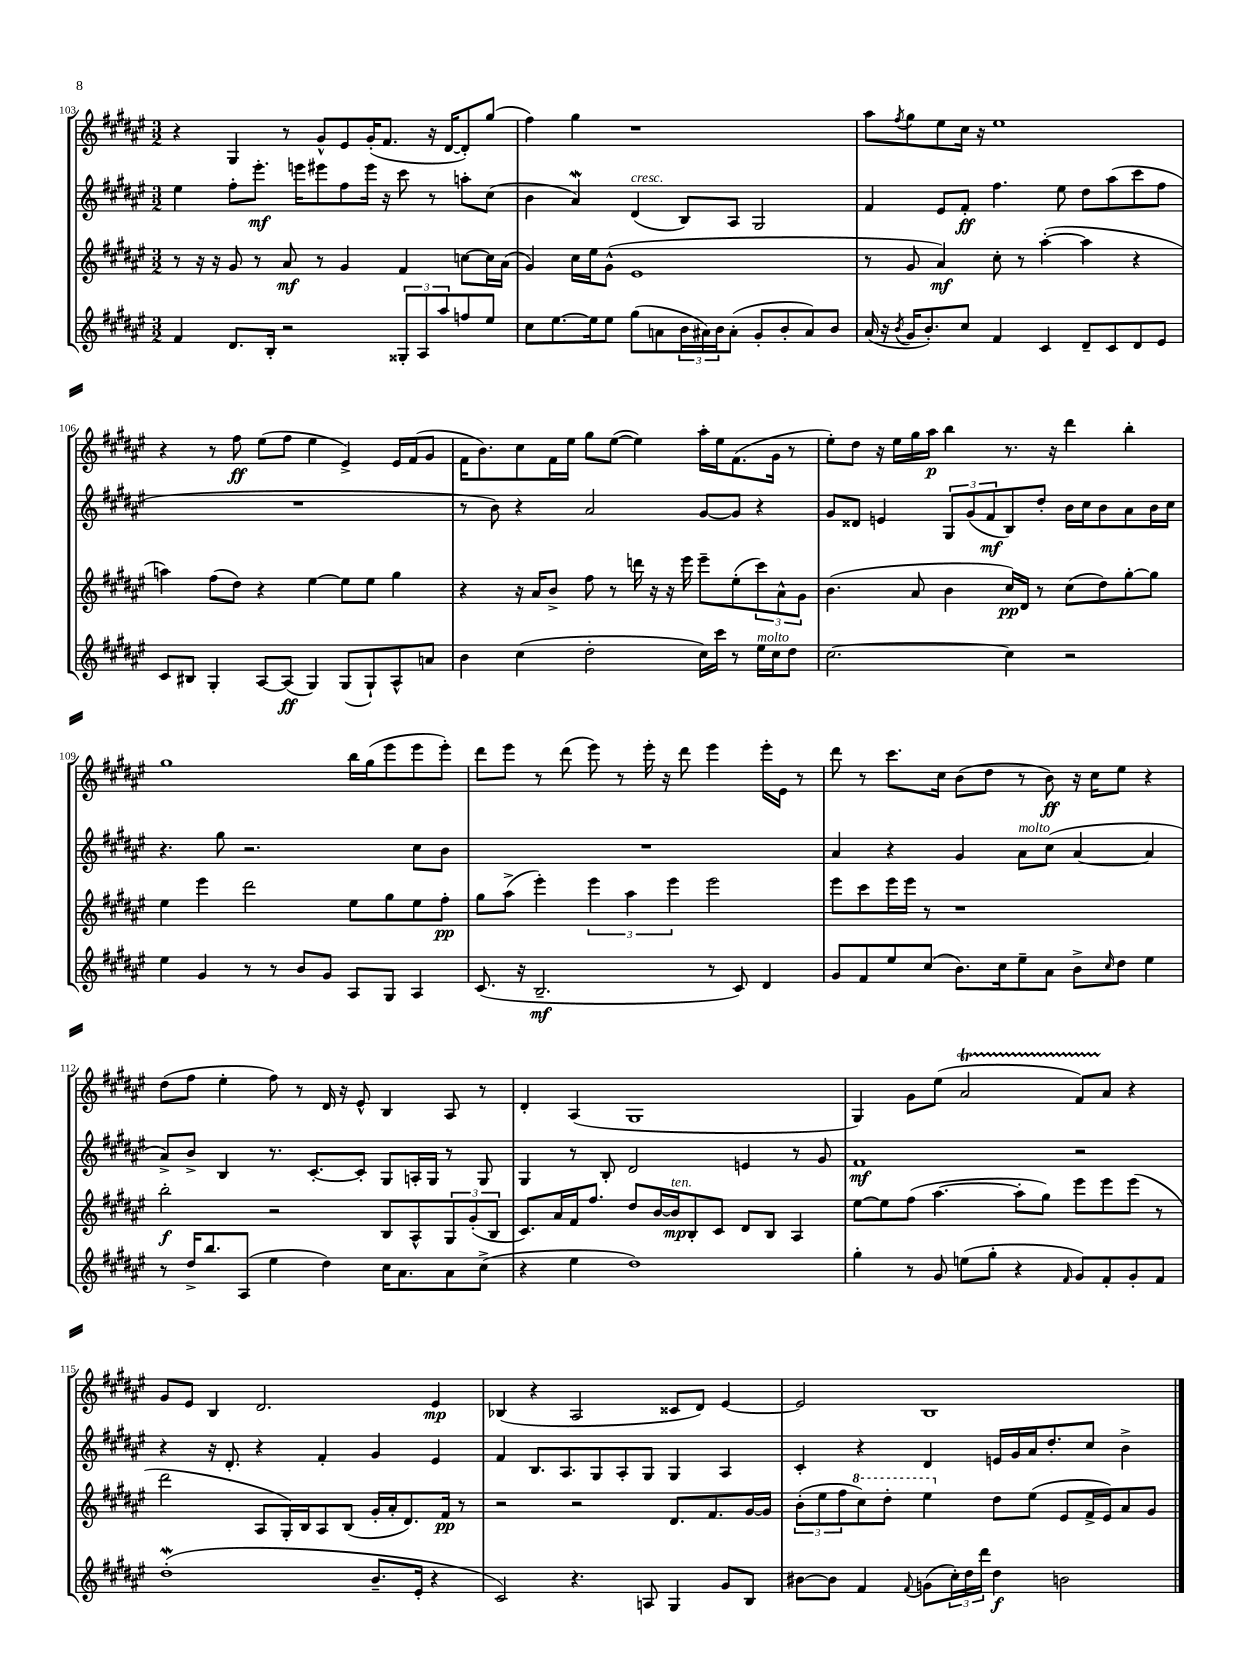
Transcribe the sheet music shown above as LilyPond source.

<<
\new StaffGroup <<
\new Staff = "s0" {
    \clef treble \key fis \major \numericTimeSignature \time 3/2
    r4 gis4 r8 gis'8-^ eis'8 gis'16-.( fis'8. r16 dis'16~ dis'8-.) gis''8( |
    fis''4) gis''4 r1 |
    ais''8 \acciaccatura { fis''8 } gis''8 eis''8 cis''16 r16 eis''1 |
    r4 r8 fis''8\ff eis''8( fis''8 eis''4 eis'4->) eis'16 fis'16( gis'8 |
    fis'16 b'8.) cis''8 fis'16 eis''16 gis''8 eis''8~( eis''4) ais''16-. eis''16 fis'8.( gis'16 r8 |
    eis''8-.) dis''8 r16 eis''16 gis''16 ais''16\p b''4 r8. r16 dis'''4 b''4-. |
    gis''1 b''16 gis''16( eis'''8 eis'''8 eis'''8-.) |
    dis'''8 eis'''8 r8 dis'''8( eis'''8) r8 eis'''16-. r16 dis'''8 eis'''4 eis'''16-. eis'16 r8 |
    dis'''8 r8 cis'''8. cis''16 b'8( dis''8 r8 b'8\ff) r16 cis''16 eis''8 r4 |
    dis''8( fis''8 eis''4-. fis''8) r8 dis'16 r16 eis'8-^ b4 ais8 r8 |
    dis'4-. ais4( gis1 |
    gis4) gis'8 eis''8( ais'2\startTrillSpan fis'8) ais'8\stopTrillSpan r4 |
    gis'8 eis'8 b4 dis'2. eis'4\mp |
    bes4( r4 ais2 cisis'8 dis'8) eis'4~ |
    eis'2 b1 \bar "|." |
}
\new Staff = "s1" {
    \clef treble \key fis \major \numericTimeSignature \time 3/2
    eis''4 fis''8-. eis'''8.-.\mf e'''16 eis'''8 fis''8 eis'''16 r16 cis'''8 r8 a''8-. cis''8( |
    b'4 ais'4\mordent) dis'4^\markup { \italic "cresc." }( b8) ais8 gis2 |
    fis'4 eis'8 fis'8-.\ff fis''4. eis''8 dis''8 ais''8( cis'''8 fis''8 |
    R1. |
    r8 b'8) r4 ais'2 gis'8~ gis'8 r4 |
    gis'8 disis'8 e'4 \tuplet 3/2 { gis8 gis'8( fis'8\mf } b8) dis''8-. b'16 cis''16 b'8 ais'8 b'16 cis''16 |
    r4. gis''8 r2. cis''8 b'8 |
    R1. |
    ais'4 r4 gis'4 ais'8^\markup { \italic "molto" } cis''8( ais'4~ ais'4 |
    ais'8->) b'8-> b4 r8. cis'8.~-. cis'8-. gis8 a16-. gis16 r8 gis8 |
    gis4 r8 b8-. dis'2 e'4 r8 gis'8 |
    fis'1\mf r2 |
    r4 r16 dis'8.-. r4 fis'4-. gis'4 eis'4 |
    fis'4 b8. ais8. gis8 ais8-. gis8 gis4 ais4 |
    cis'4-. r4 dis'4 e'16 gis'16 ais'16 dis''8.-. cis''8 b'4-> \bar "|." |
}
\new Staff = "s2" {
    \clef treble \key fis \major \numericTimeSignature \time 3/2
    r8 r16 r16 gis'8 r8 ais'8\mf r8 gis'4 fis'4 c''8~ c''16 ais'16( |
    gis'4) cis''16 eis''16 gis'8-^( eis'1 |
    r8 gis'8 ais'4\mf) cis''8-. r8 ais''4~-.( ais''4 r4 |
    a''4) fis''8( dis''8) r4 eis''4~ eis''8 eis''8 gis''4 |
    r4 r16 ais'16 b'8-> fis''8 r8 d'''16 r16 r16 eis'''16 eis'''8-- eis''8-.( \tuplet 3/2 { cis'''8) ais'8-^ gis'8 } |
    b'4.( ais'8 b'4 cis''16\pp) dis'16 r8 cis''8( dis''8) gis''8~-. gis''8 |
    eis''4 eis'''4 dis'''2 eis''8 gis''8 eis''8 fis''8-.\pp |
    gis''8 ais''8->( eis'''4-.) \tuplet 3/2 { eis'''4 ais''4 eis'''4 } eis'''2 |
    eis'''8 cis'''8 eis'''16 eis'''16 r8 r1 |
    b''2-.\f r2 b8 ais8-^ \tuplet 3/2 { gis8 gis'8-.( b8 } |
    cis'8.) ais'16 fis'16 fis''8. dis''8 b'16~ b'16\mp^\markup { \italic "ten." } b8-. cis'8 dis'8 b8 ais4 |
    eis''8~ eis''8 fis''8( ais''4.~ ais''8-. gis''8) eis'''8 eis'''8 eis'''8( r8 |
    dis'''2 ais8 gis16-.) b16 ais8 b8( gis'16-. ais'16-. dis'8.) fis'16\pp r8 |
    r2 r2 dis'8. fis'8. gis'16~ gis'16 |
    \tuplet 3/2 { b'8-.( eis''8 fis''8 } \ottava #1 cis'''8) dis'''8-. eis'''4 \ottava #0 dis''8 eis''8( eis'8 fis'16-> eis'16) ais'8 gis'8 \bar "|." |
}
\new Staff = "s3" {
    \clef treble \key fis \major \numericTimeSignature \time 3/2
    fis'4 dis'8. b16-. r2 \tuplet 3/2 { gisis8-. ais8 ais''8 } f''8 eis''8 |
    cis''8 eis''8.~ eis''16 eis''8 gis''8( a'8 \tuplet 3/2 { b'16 ais'16) b'16 } ais'8-.( gis'8-. b'8-. ais'8) b'8 |
    ais'16( r16 \acciaccatura { b'8 } gis'16 b'8.-.) cis''8 fis'4 cis'4 dis'8-- cis'8 dis'8 eis'8 |
    cis'8 bis8 gis4-. ais8~ ais8\ff( gis4) gis8( gis8-!) ais8-^ a'8 |
    b'4 cis''4( dis''2-. cis''16) cis'''16 r8 eis''16^\markup { \italic "molto" } cis''16 dis''8 |
    cis''2.~ cis''4 r2 |
    eis''4 gis'4 r8 r8 b'8 gis'8 ais8 gis8 ais4 |
    cis'8.( r16 b2.--\mf r8 cis'8) dis'4 |
    gis'8 fis'8 eis''8 cis''8( b'8.) cis''16 eis''8-- ais'8 b'8-> \grace { cis''16 } dis''8 eis''4 |
    r8 dis''16-> b''8. ais8( eis''4 dis''4) cis''16 ais'8. ais'8 cis''8->( |
    r4 eis''4 dis''1) |
    gis''4-. r8 gis'8 e''8( gis''8-. r4 \grace { fis'16 } gis'8) fis'8-. gis'8-. fis'8 |
    dis''1-.\mordent( b'8.-- eis'16-. r4 |
    cis'2) r4. a8 gis4 gis'8 b8 |
    bis'8~ bis'8 fis'4 \appoggiatura { fis'8 } g'8( \tuplet 3/2 { cis''16-.) dis''16 dis'''16 } dis''4\f b'2 \bar "|." |
}
>>
>>
\layout { \context { \Score currentBarNumber = #103 } }
